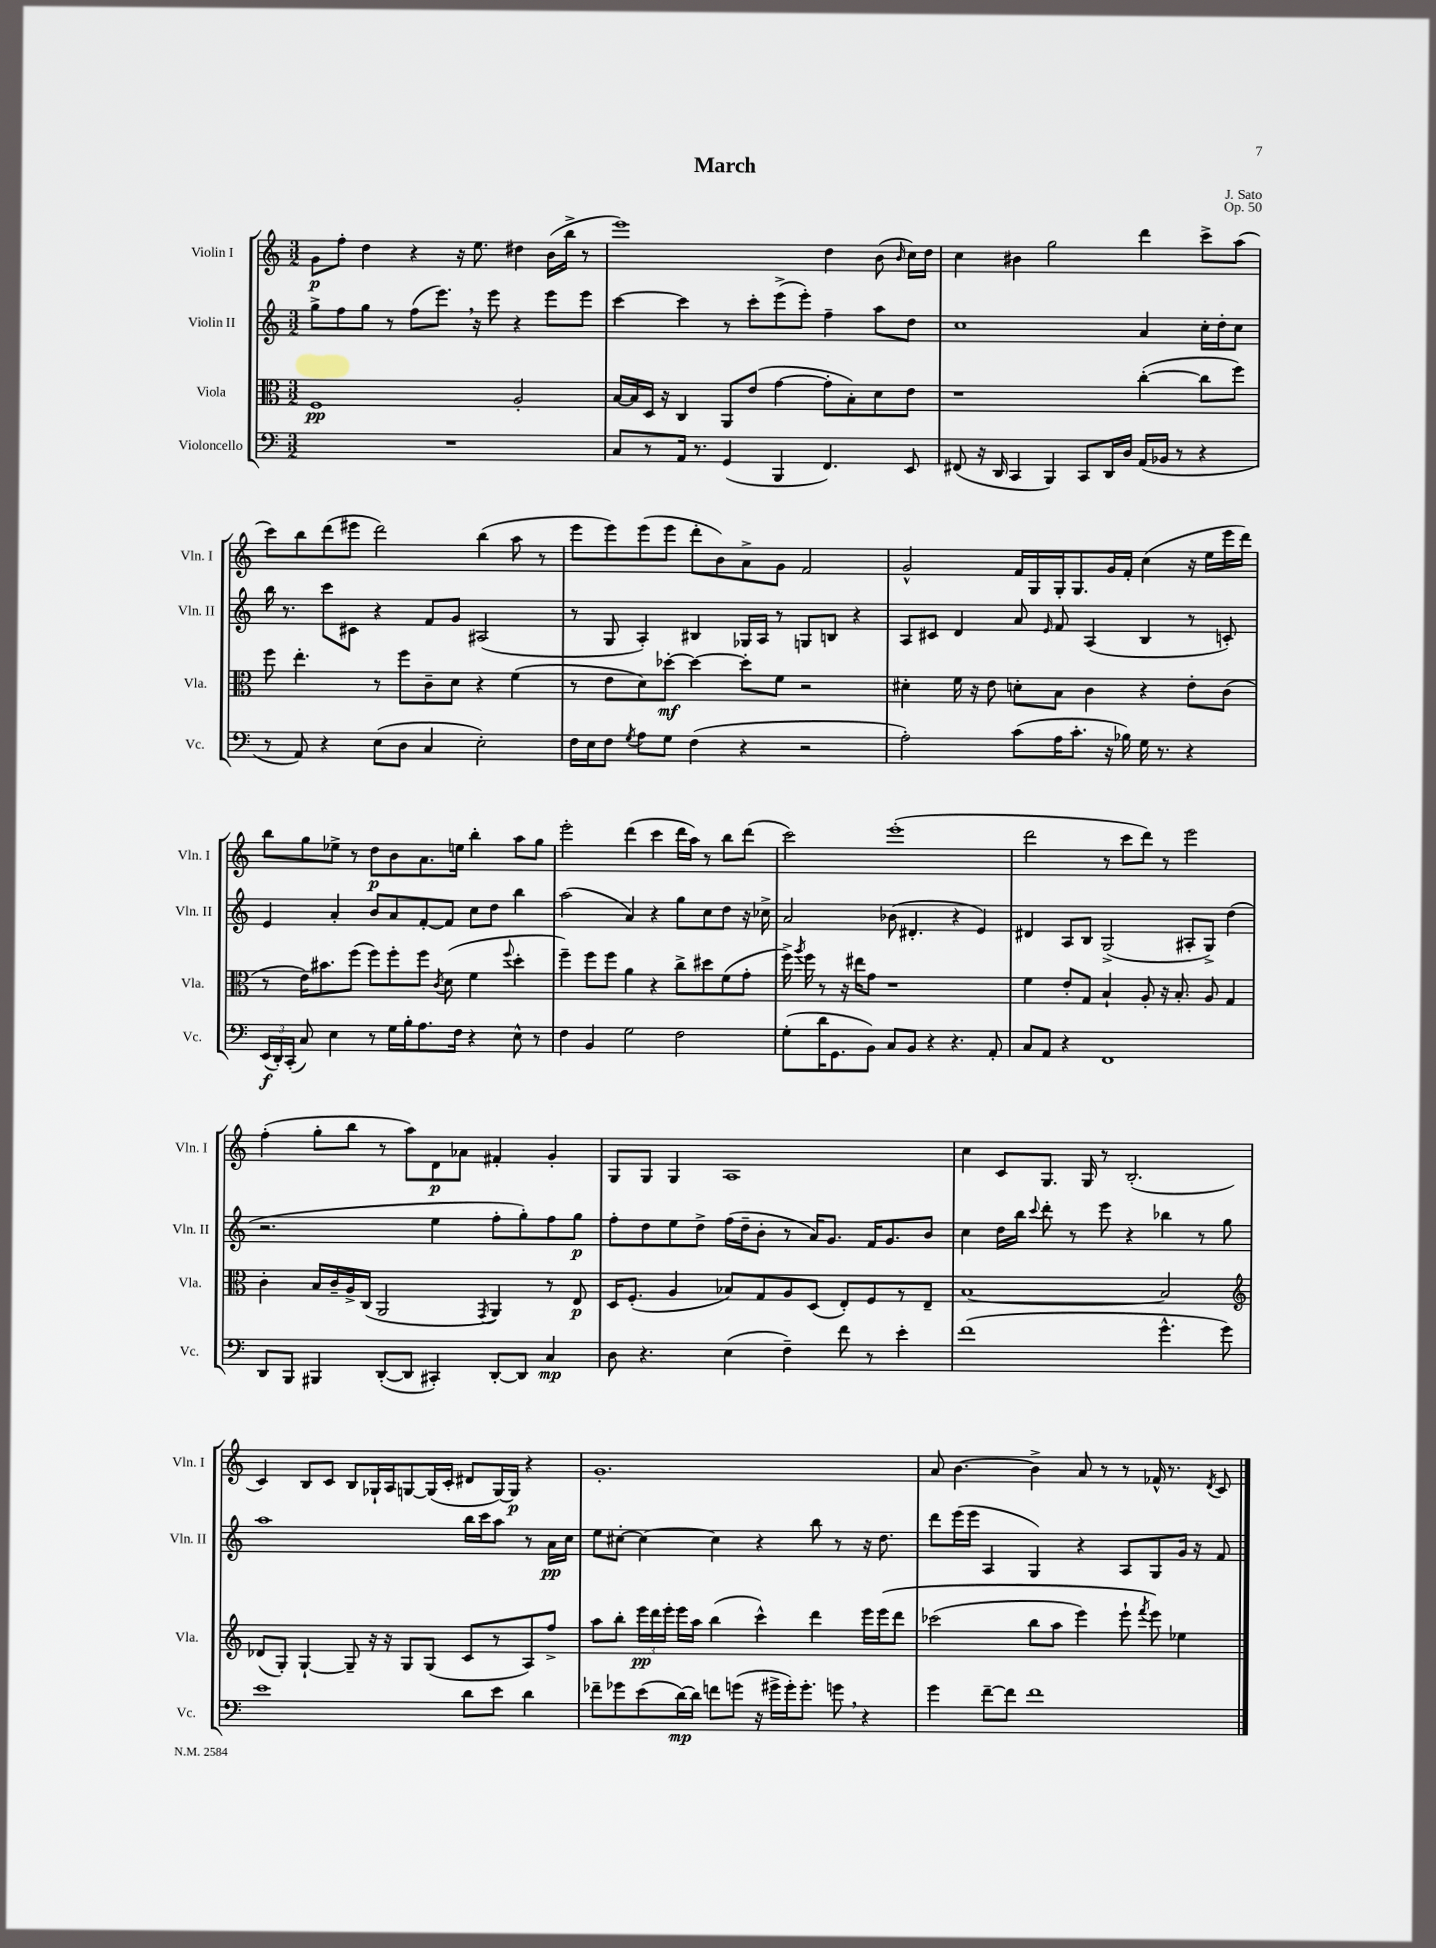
\header { title = "March" composer = "J. Sato" opus = "Op. 50" }
<<
\new StaffGroup <<
\new Staff = "s0" \with { instrumentName = "Violin I" shortInstrumentName = "Vln. I" } {
    \clef treble \key c \major \numericTimeSignature \time 3/2
    \autoBeamOff g'8[\p f''8]-. d''4 r4 r16 e''8. dis''4 b'16[( b''16]-> r8 |
    e'''1) d''4 b'8( \grace { b'16 } c''16[) d''16] |
    c''4 bis'4 g''2 d'''4 c'''8[-> a''8]( |
    c'''8[) b''8 d'''8( eis'''8] d'''2) b''4( a''8 r8 |
    e'''8[ e'''8) e'''8( e'''8] d'''8[-. b'8) a'8-> g'8] f'2 |
    g'2-^ f'16[ g16 g16-. g8. g'16 f'16]-. c''4( r16 e''16[ e'''16 d'''16]) |
    b''8[ g''8 ees''8]-> r8 d''8[\p b'8 a'8. e''16] b''4-. a''8[ g''8] |
    e'''2-. d'''4( c'''4 d'''16[ a''16]) r8 b''8[ d'''8]( |
    c'''2) e'''1-.( |
    d'''2 r8 c'''8[ d'''8]) r8 e'''2 |
    f''4-.( g''8[-. b''8] r8 a''8[) d'8\p aes'8] fis'4-. g'4-. |
    g8[ g8] g4 a1 |
    c''4 c'8[ g8.] g16 r8 b2.-.( |
    c'4) b8[ c'8] b8[ ges16-! a16 g8~ g16( c'16]-. dis'8[ g16~) g16]\p r4 |
    g'1.-. |
    a'8 b'4.~ b'4-> a'8 r8 r8 fes'16-^ r8. \acciaccatura { d'8 } c'8 \bar "|." |
}
\new Staff = "s1" \with { instrumentName = "Violin II" shortInstrumentName = "Vln. II" } {
    \clef treble \key c \major \numericTimeSignature \time 3/2
    \autoBeamOff g''8[-> f''8 g''8] r8 f''8[( e'''8.]) \breathe r16 e'''8 r4 e'''8[ e'''8] |
    c'''4~ c'''4 r8 c'''8[-. e'''8->( e'''8]-.) f''4-- a''8[ d''8] |
    c''1 a'4 c''16[-. d''16-. c''8] |
    b''16 r8. c'''8[ cis'8] r4 f'8[ g'8] ais2( |
    r8 g8 a4-.) bis4 ges16[ a16] r8 g8[ b8] r4 |
    a8[ cis'8] d'4 a'8 \grace { e'16 } f'8 a4( b4 r8 c'8-.) |
    e'4 a'4-. b'8[ a'8 f'8~-. f'8] c''8[ d''8] b''4 |
    a''2( a'4) r4 g''8[ c''8 d''8] r16 ces''16-> |
    a'2 bes'8( dis'4.-. r4 e'4) |
    dis'4 a8[ b8] g2->( ais8[-. g8]->) d''4( |
    r2. e''4 f''8[-. g''8-.) f''8 g''8]\p |
    f''8[-. d''8 e''8 d''8]-> f''16[( d''16-- b'8]-. r8 a'16[) g'8.] f'16[ g'8. b'8] |
    c''4 d''16[ b''16] \appoggiatura { c'''8 } d'''8-. r8 e'''8 r4 bes''4 r8 g''8 |
    a''1 b''16[ c'''16 a''8] r8 a'16[\pp c''16] |
    e''8[ cis''8]~-. cis''4~ cis''4 r4 b''8 r8 r16 d''8. |
    d'''8[ e'''16( e'''16] a4 g4) r4 a8[ g8 g'16] r16 f'8 \bar "|." |
}
\new Staff = "s2" \with { instrumentName = "Viola" shortInstrumentName = "Vla." } {
    \clef alto \key c \major \numericTimeSignature \time 3/2
    \autoBeamOff f1\pp a2-. |
    b16[~ b16 d16] r16 c4 a,8[ e'8]( g'4~ g'8[-. b8-.) d'8 e'8] |
    r1 c''4~-.( c''8[ f''8]) |
    f''8 e''4.-. r8 f''8[ c'8-- d'8] r4 f'4( |
    r8 e'8[ d'8) des''8]~-.\mf des''4~ des''8[-. f'8] r2 |
    dis'4-. f'16 r16 e'8 d'8[-. b8] c'4 r4 e'8[-. c'8]( |
    r8 e'16[) bis'8. f''8]( f''8[) f''8-. f''8] \acciaccatura { c'8 } d'8( f'4 \appoggiatura { f''8 } d''4-. |
    f''4--) f''8[ f''8] a'4 r4 c''8[-> dis''8 f'8( g'8]-. |
    f''16->) \acciaccatura { a''8 } f''16 r8 r16 eis''16[ g'8] r1 |
    f'4 e'8[-. g8] b4-! a8-. r16 b8.-. a8 g4 |
    c'4-. b16[ c'16-- a16-> c16]( a,2 \acciaccatura { g,8 } a,4) r8 e8\p |
    d16[ f8.]-.( a4 bes8[) g8 a8 d8]( e8[-.) f8 r8 e8]-- |
    b1~ b2 |
    \clef treble des'8[( g8]-.) g4~-! g8-- r16 r16 g8[ g8]( c'8[ r8 a8) f''8]-> |
    a''8[ b''8]-. \tuplet 3/2 { e'''16[\pp d'''16 e'''16]-. } e'''16[ a''16] b''4( c'''4-^) d'''4 e'''16[ e'''16\( d'''8] |
    ces'''2( b''8[ a''8] e'''4) e'''8-! \acciaccatura { f'''8 } e'''8\) ees''4 \bar "|." |
}
\new Staff = "s3" \with { instrumentName = "Violoncello" shortInstrumentName = "Vc." } {
    \clef bass \key c \major \numericTimeSignature \time 3/2
    \autoBeamOff R1. |
    c8[ r8 a,16] r8. g,4( b,,4 f,4.) e,8 |
    fis,8( r16 d,16 c,4 b,,4) c,8[ d,16 d16] a,16[( bes,16] r8 r4 |
    r8 a,8) r4 e8[( d8] c4 e2-.) |
    f16[ e16 f8] \acciaccatura { g8 } a8[ g8] f4( r4 r2 |
    a2-.) c'8[( a16 c'8.]-. r16 bes16) g16 r8. r4 |
    \tuplet 3/2 { e,16[\f( d,16-.) c,16]-.( } c8) e4 r8 g16[ b16-. a8. f16] r4 e8-^ r8 |
    f4 b,4 g2 f2 |
    g8[-.( d'16 g,8. b,8]) c8[ b,8] r4 r4. a,8-. |
    c8[ a,8] r4 f,1 |
    d,8[ b,,8] bis,,4 d,8[~-.( d,8] cis,4-.) d,8[~-. d,8] c4\mp |
    d8 r4. e4( f4--) f'8 r8 e'4-. |
    f'1( g'4.-^ g'8) |
    e'1 d'8[ e'8] d'4 |
    fes'8[-- ges'8 e'8( d'16~\mp) d'16] f'8[ g'8]( r16 gis'16[-> gis'16-.) gis'8.]-. g'8 \breathe r4 |
    g'4 f'8[~-- f'8] f'1 \bar "|." |
}
>>
>>
\layout { \context { \Score \remove "Bar_number_engraver" } }
